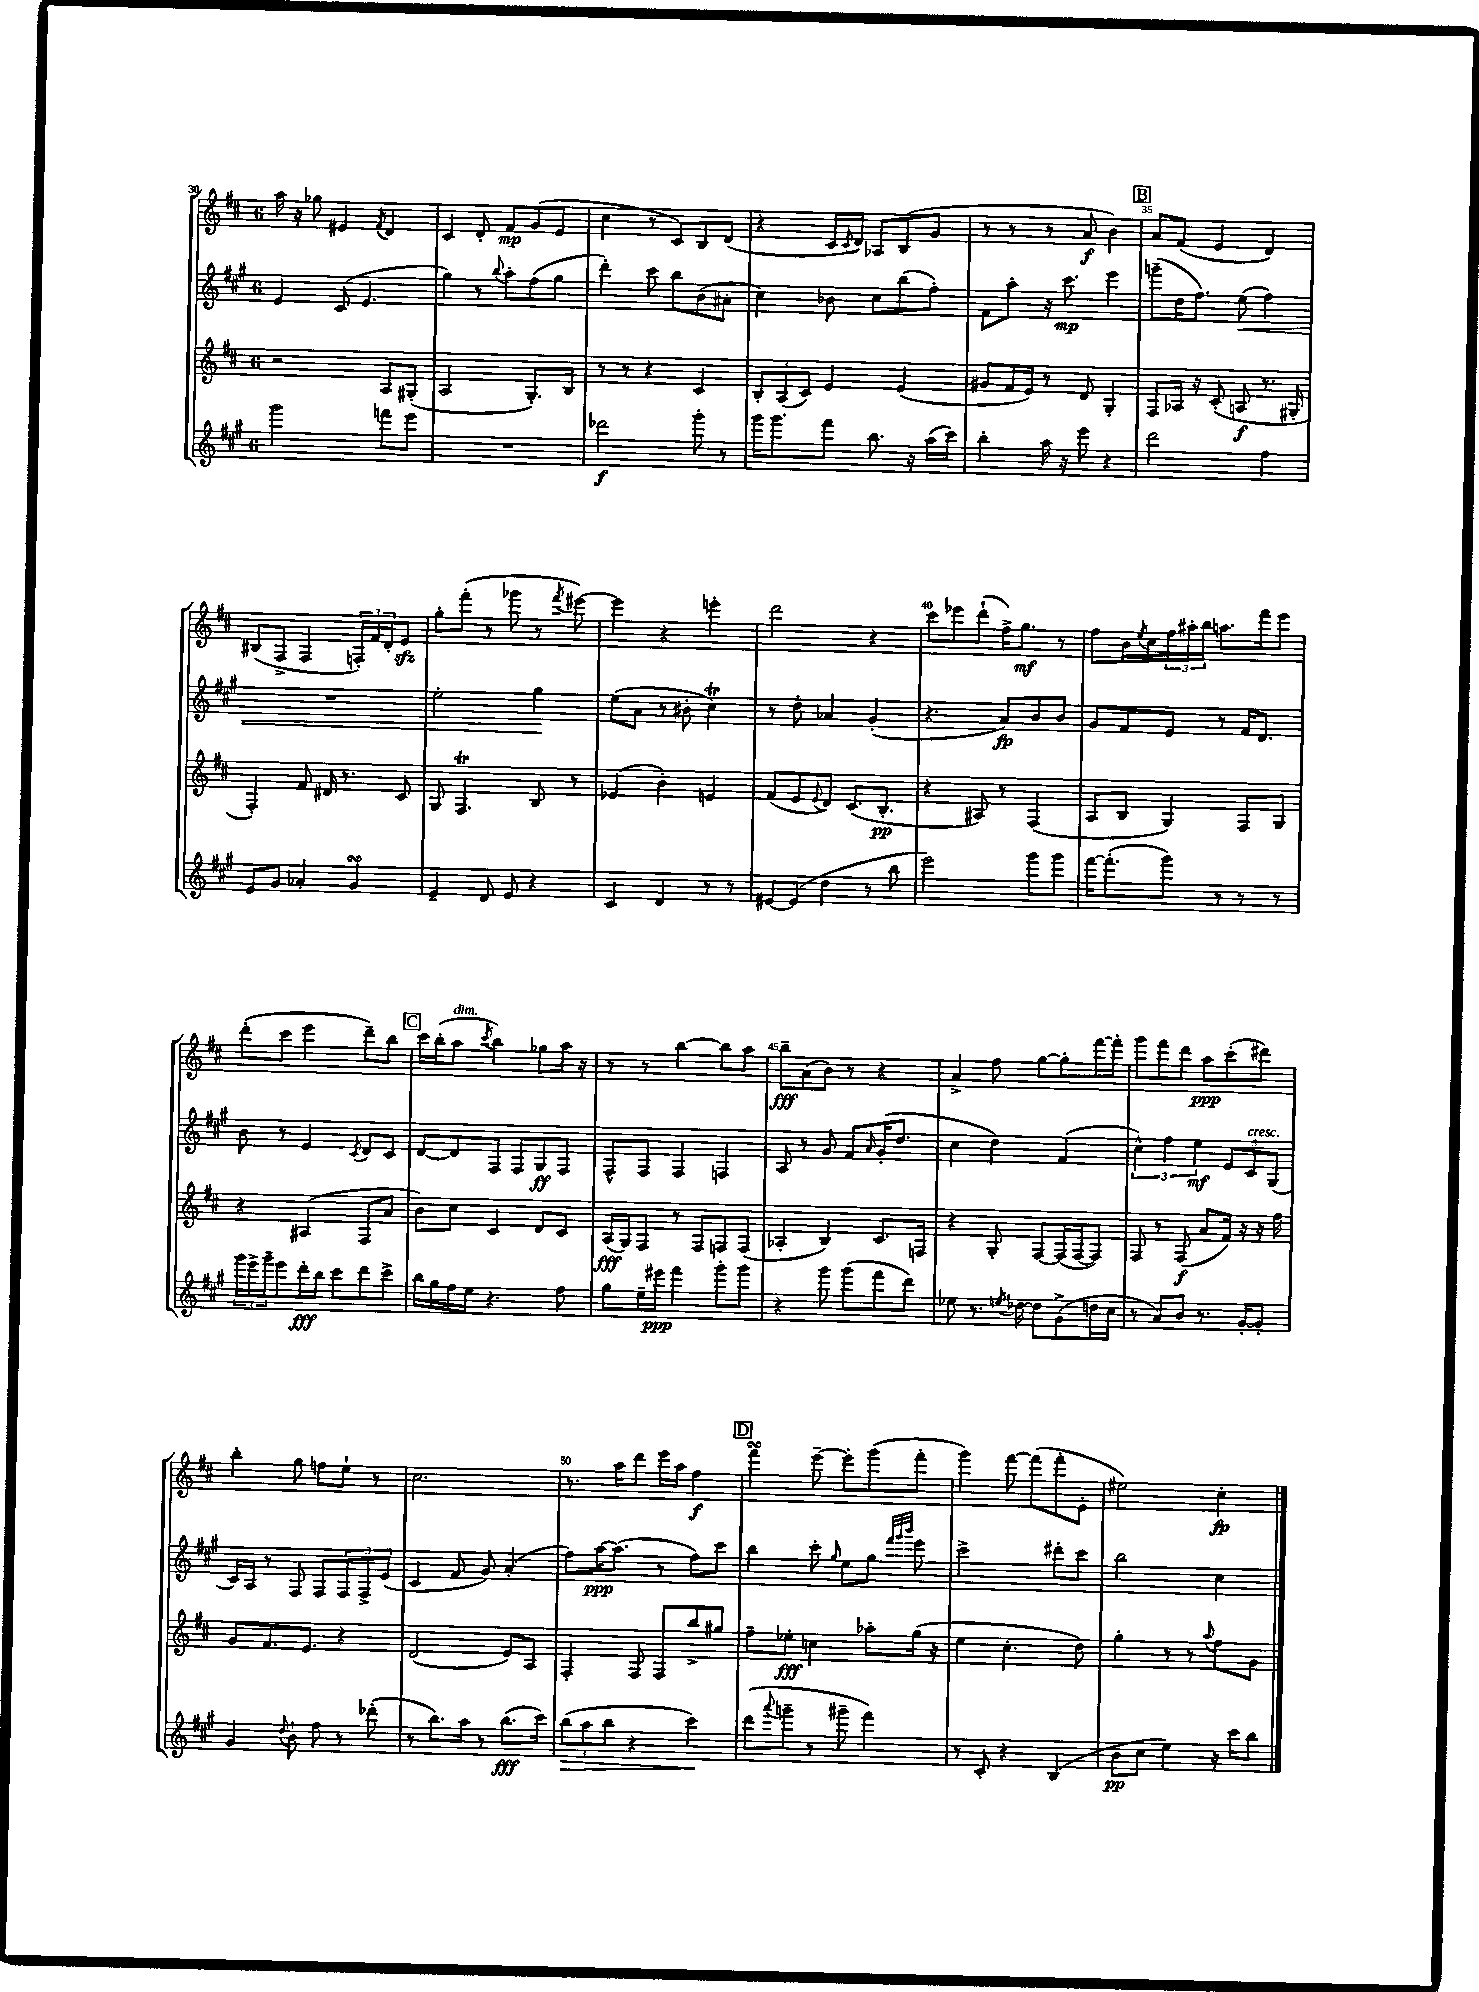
<<
\new StaffGroup <<
\new Staff = "s0" {
    \clef treble \key d \major \once \override Staff.TimeSignature.style = #'single-digit \time 6/8
    a''16 r16 ges''8 eis'4 \acciaccatura { fis'8 } d'4 |
    cis'4 d'8-. fis'8\mp g'8( e'8 |
    cis''4 r8 cis'8) b8 d'8( |
    r4 cis'16 \acciaccatura { cis'8 } d'16) aes8 b8( g'8 |
    r8 r8 r8 a'8\f b'4) |
    \mark \markup { \box "B" } a'8 fis'8( e'4 d'4) |
    bis8( fis8-> fis4 \tuplet 3/2 { f16-.) fis'16 d'16-. } e'8\sfz |
    g''8-. fis'''8-.( r8 ges'''8 r8 \acciaccatura { fis'''8 } eis'''8~) |
    eis'''4 r4 e'''4-. |
    d'''2 r4 |
    cis'''8 ees'''8 d'''8-!( fis''16->) g''8.\mf r8 |
    fis''8 b'16 \acciaccatura { e''8 } cis''16 \tuplet 3/2 { fis''16 ais''16-. b''16 } a''8. fis'''16 e'''8 |
    d'''8-.( cis'''8 e'''4 d'''8--) b''8 |
    \mark \markup { \box "C" } cis'''16 b''16-.( a''8^\markup { \italic "dim." } \acciaccatura { cis'''8 } b''4) ges''8 a''16 r16 |
    r8 r8 b''4~ b''8 a''8 |
    b''8--\fff a'8( b'8) r8 r4 |
    a'4-> fis''8 g''8~ g''8-. fis'''16~ fis'''16-. |
    g'''8 fis'''8 d'''8 a''8\ppp cis'''8-.( dis'''8) |
    b''4-. g''8 f''8 e''8-! r8 |
    cis''2. |
    r8. a''16 d'''8 e'''16 a''16 fis''4\f |
    \mark \markup { \box "D" } fis'''4\turn e'''8~-- e'''8-. g'''8( fis'''8-. |
    g'''4) fis'''8~ fis'''8( fis'''8-. e'8-. |
    eis''2) cis''4-.\fp \bar "|." |
}
\new Staff = "s1" {
    \clef treble \key a \major \once \override Staff.TimeSignature.style = #'single-digit \time 6/8
    e'4 cis'8( e'4. |
    gis''4) r8 \appoggiatura { b''8 } a''8-. fis''8( gis''8 |
    d'''4-.) cis'''8 b''8 b'8( ais'8-. |
    cis''4) bes'8 cis''8 b''8( fis''8-.) |
    fis'8 a''8-. r16 cis'''8.\mp e'''4 |
    \mark \markup { \box "B" } g'''8--( d''16 fis''8.) e''8\<( fis''4) |
    R2. |
    e''2-. gis''4\! |
    e''8( a'8 r8 bis'8-. cis''4\trill) |
    r8 d''8-. aes'4 gis'4-.( |
    r4. a'8\fp) b'8 b'8 |
    gis'8 fis'8 e'8 r8 fis'16 d'8. |
    b'8 r8 e'4 \acciaccatura { cis'8 } d'8 cis'8 |
    \mark \markup { \box "C" } d'8~ d'8 fis8 fis8 gis8\ff fis8 |
    fis8-^ fis8 fis4 f4 |
    a8 r8 gis'8 fis'8 \grace { a'16 } gis'16-.( d''8. |
    cis''4 d''4) fis'4( |
    \tuplet 3/2 { cis''4-^) fis''4 e''4\mf } \tuplet 3/2 { e'8 cis'8^\markup { \italic "cresc." } gis8( } |
    cis'16) a16 r8 fis8 fis8 \tuplet 3/2 { fis8 fis8-> e'8( } |
    cis'4 fis'8 gis'8) a'4-.( |
    fis''8) a''16~\ppp a''8.( r8 fis''8) cis'''8 |
    \mark \markup { \box "D" } b''4 cis'''8-. \grace { gis''16 } e''8 gis''8 \grace { fis'''32 gis'''32 b'''32 } e'''8 |
    cis'''2-> dis'''8-. cis'''8 |
    b''2 cis''4 \bar "|." |
}
\new Staff = "s2" {
    \clef treble \key d \major \once \override Staff.TimeSignature.style = #'single-digit \time 6/8
    r2 a8 gis8-.( |
    a2 g8.-.) b16 |
    r8 r8 r4 cis'4 |
    \tuplet 3/2 { b8-. a8( cis'8) } e'4 e'4( |
    gis'8 fis'16 e'16) r8 d'8 g4-. |
    \mark \markup { \box "B" } fis8 aes16 r16 cis'8-.( a8\f r8. gis16-. |
    fis4-.) fis'8 dis'16 r8. cis'8 |
    g8 fis4.\trill b8 r8 |
    ees'4( b'4-.) e'4 |
    fis'8( e'8 \appoggiatura { e'8 } d'8) cis'8.( b8.-.\pp |
    r4 ais8) r8 fis4( |
    a8 b8 g4) fis8 g8 |
    r4 ais4( fis8 a'8 |
    \mark \markup { \box "C" } b'8) cis''8 cis'4 d'8 cis'8 |
    a16\fff( g16) fis8 r8 fis8 f8 f8( |
    aes4-. b4) cis'8. f16 |
    r4 g8-. fis8~ fis16( fis16~ fis8) |
    fis8 r8 fis8\f( a'8 fis'16) r16 r16 fis''16 |
    g'8 fis'8. e'8. r4 |
    d'2( e'8) a8 |
    fis4-. fis8 fis8 b''8-> gis''8 |
    \mark \markup { \box "D" } fis''8-- ees''8-.\fff c''4 aes''8-. g''16( r16 |
    e''4 cis''4.-. d''8) |
    g''4-. r8 r8 \appoggiatura { a''8 } fis''8 g'8 \bar "|." |
}
\new Staff = "s3" {
    \clef treble \key a \major \once \override Staff.TimeSignature.style = #'single-digit \time 6/8
    gis'''2 f'''8 e'''8 |
    R2. |
    des'''2\f gis'''8-. r8 |
    gis'''16 gis'''8. fis'''8 b''8. r16 a''16( cis'''16) |
    b''4-. a''16 r16 e'''8 r4 |
    \mark \markup { \box "B" } d'''2 fis''4 |
    e'8 gis'8 aes'4-. gis'4\turn |
    e'4-- d'8 e'8 r4 |
    cis'4 d'4 r8 r8 |
    eis'8~ eis'8( d''4 r8 b''8 |
    e'''2) gis'''8 gis'''8 |
    fis'''16~ fis'''8.-.( gis'''8) r8 r8 r8 |
    \tuplet 3/2 { gis'''16 e'''16-> gis'''16-- } e'''8 d'''16-.\fff b''16 cis'''8 d'''8 cis'''8-> |
    \mark \markup { \box "C" } b''16 gis''16 fis''16 e''16 r4. fis''8 |
    gis''8 e''16-- eis'''16\ppp fis'''4 gis'''8-. gis'''8 |
    r4 gis'''8 gis'''8( fis'''8 d'''8) |
    ees''8 r8. \acciaccatura { e''8 } des''16~ des''8 gis'8->( d''16 cis''16 |
    r8 a'8) b'8 r8. gis'16~-. gis'8-. |
    gis'4 \appoggiatura { d''8 } b'8-! fis''8 r8 des'''8-.( |
    r8 b''8.) a''16 r8 b''8.\fff( cis'''16) |
    \tuplet 3/2 { b''8\>( a''8 b''8 } r4 cis'''4\!) |
    \mark \markup { \box "D" } d'''8( \appoggiatura { a'''8 } g'''8-- r8 gis'''8-- fis'''4) |
    r8 cis'8-. r4 b4( |
    b'8\pp cis''8 e''4) r16 cis'''16 b''8 \bar "|." |
}
>>
>>
\layout { \context { \Score currentBarNumber = #30 \override BarNumber.break-visibility = ##(#f #t #t) barNumberVisibility = #(every-nth-bar-number-visible 5) } }
